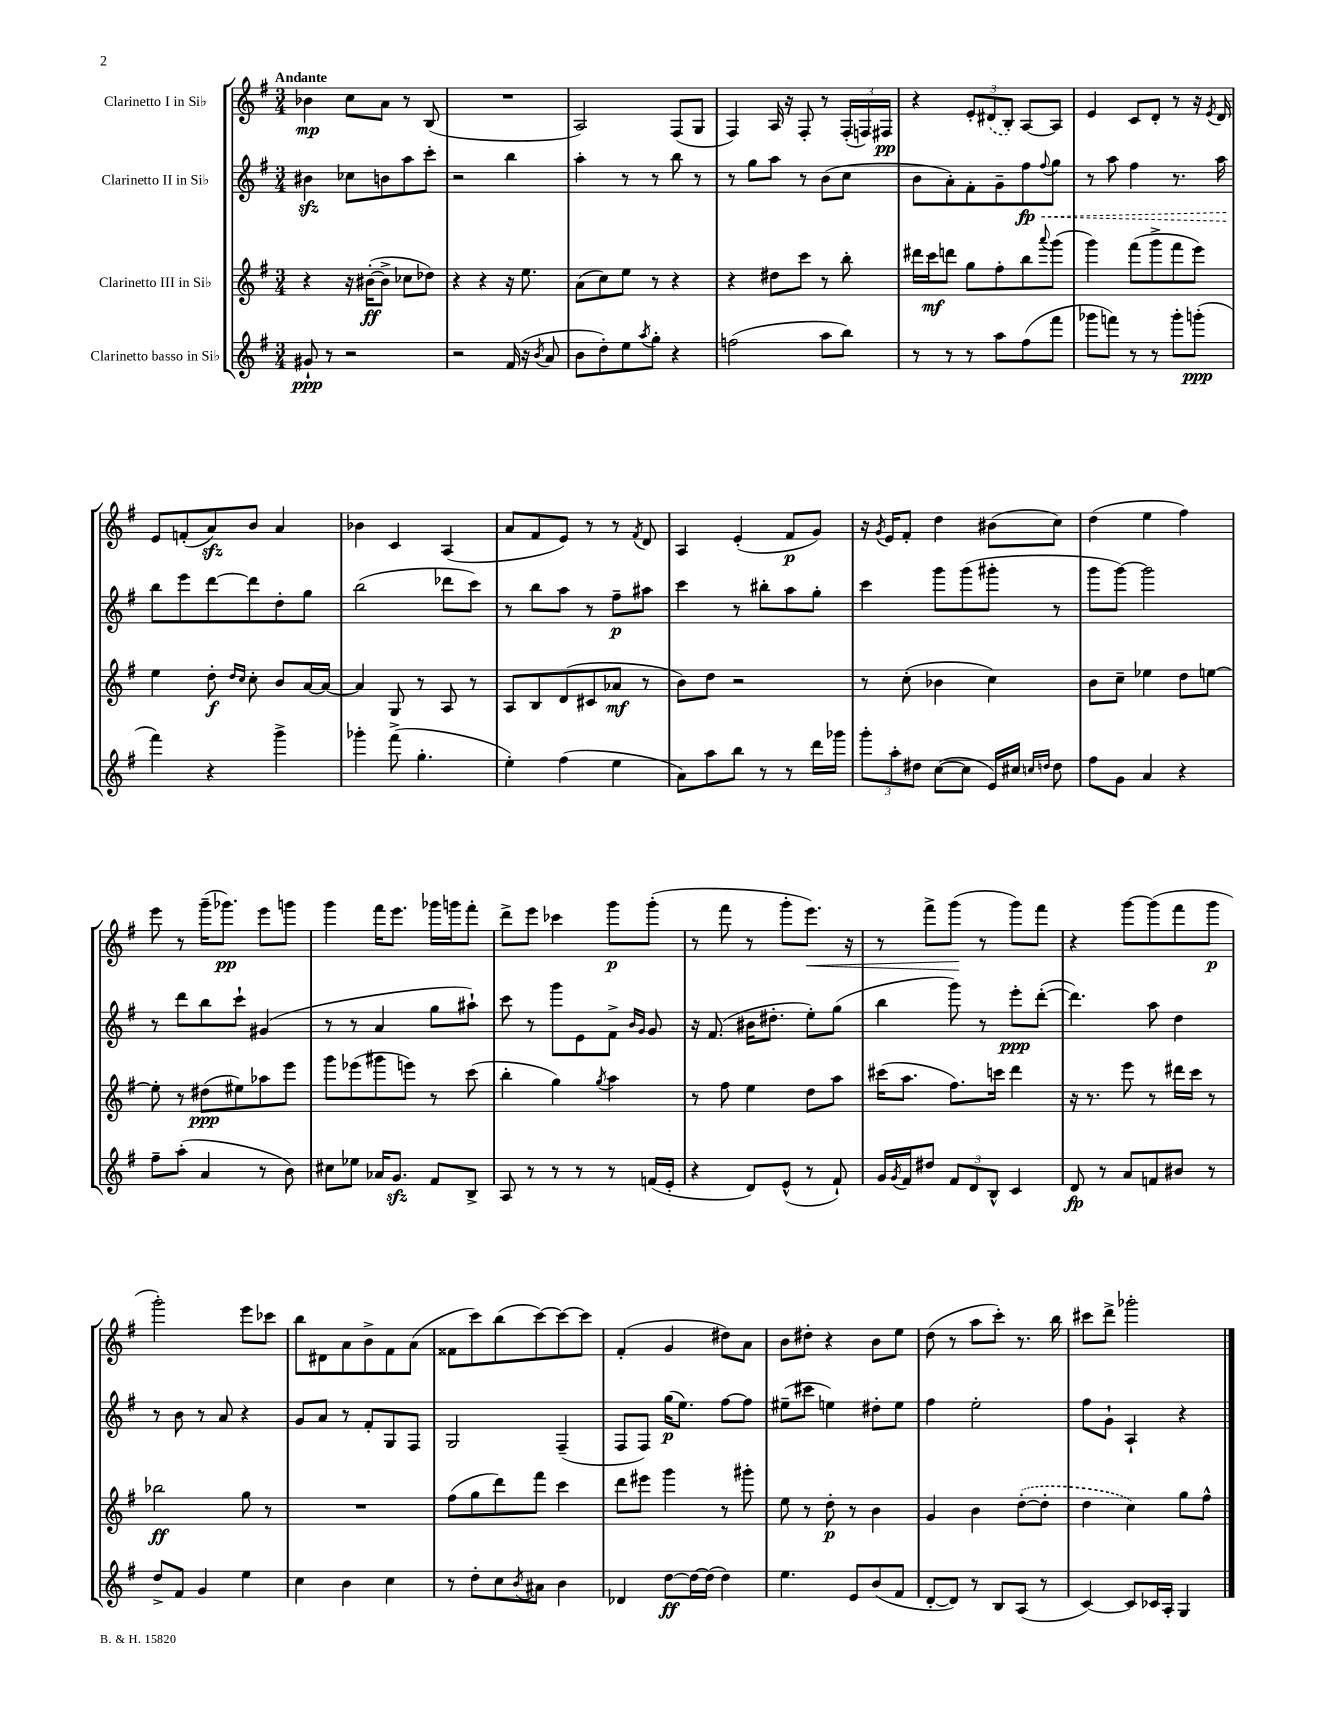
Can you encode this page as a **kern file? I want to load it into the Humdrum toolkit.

**kern	**dynam	**kern	**dynam	**kern	**dynam	**kern	**dynam
*part4	*part4	*part3	*part3	*part2	*part2	*part1	*part1
*staff4	*staff4	*staff3	*staff3	*staff2	*staff2	*staff1	*staff1
*I"Clarinetto basso in Si♭	*	*I"Clarinetto III in Si♭	*	*I"Clarinetto II in Si♭	*	*I"Clarinetto I in Si♭	*
*clefG2	*	*clefG2	*	*clefG2	*	*clefG2	*
*k[f#]	*	*k[f#]	*	*k[f#]	*	*k[f#]	*
*M3/4	*	*M3/4	*	*M3/4	*	*M3/4	*
=1	=1	=1	=1	=1	=1	=1	=1
!	!	!	!	!	!	!LO:TX:a:B:t=Andante	!
8g#X`/	ppp	4r	.	4b#Xzz\	.	4b-X\	mp
8r	.	.	.	.	.	.	.
2r	.	16r	.	8cc-X\L	.	8cc\L	.
.	.	([16b#X'\KL	ff	.	.	.	.
.	.	8b#^\J]	.	8bn\	.	8a\J	.
.	.	8cc-X\L	.	8aa\	.	8r	.
.	.	8dd-X\J)	.	8ccc'\J	.	(8B/	.
=2	=2	=2	=2	=2	=2	=2	=2
2r	.	4r	.	2r	.	2.r	.
.	.	4r	.	.	.	.	.
(16f#/	.	16r	.	4bb\	.	.	.
16r	.	8.ee\	.	.	.	.	.
8qb/	.	.	.	.	.	.	.
8a/	.	.	.	.	.	.	.
=3	=3	=3	=3	=3	=3	=3	=3
8b\L	.	(8a\L	.	4aa'\	.	2A/)	.
8dd'\)	.	8cc\)	.	.	.	.	.
8ee\	.	8ee\J	.	8r	.	.	.
8qaa/	.	.	.	.	.	.	.
8gg'\J	.	8r	.	8r	.	.	.
4r	.	4r	.	8bb\	.	(8F#/L	.
.	.	.	.	8r	.	8G/J	.
=4	=4	=4	=4	=4	=4	=4	=4
(2ffn\	.	4r	.	8r	.	4F#/)	.
.	.	.	.	8gg\L	.	.	.
.	.	8dd#X\L	.	8aa\J	.	16A/	.
.	.	.	.	.	.	16r	.
.	.	8ccc\J	.	8r	.	8F#'/	.
8aa\L	.	8r	.	(8b\L	.	8r	.
8bb\J)	.	8bb'\	.	8cc\J	.	(24F#'/LL	.
.	.	.	.	.	.	24Fn/)	.
.	.	.	.	.	.	24F#X/JJ	pp
=5	=5	=5	=5	=5	=5	=5	=5
8r	.	16ddd#X\LL	.	8b\L	.	4r	.
.	.	16ccc\J	mf	.	.	.	.
8r	.	8dddn\J	.	8a'\)	.	.	.
8r	.	8gg\L	.	8f#'\	.	12e'/L	.
.	.	.	.	.	.	(12d#X/	.
8aa\L	.	8ff#'\	.	8g~\	.	.	.
.	.	.	.	.	.	12B'/J)	.
!	!	!	!	!	!LO:HP:b	!	!
(8ff#\	.	8bb\	.	8ff#\	< fp	[8A/L	.
.	.	8qqaaa/	.	8qqff#/	.	.	.
8fff#\J	.	(8ggg\J	.	8gg\J	.	8A/J]	.
=6	=6	=6	=6	=6	=6	=6	=6
8ggg-X\L	.	4ggg\)	.	8r	.	4e/	.
8fffn\J)	.	.	.	8aa\	.	.	.
8r	.	(8fff#\L	.	4ff#\	.	8c/L	.
8r	.	8ggg^\	.	.	.	8d'/J	.
8ggg-'\L	.	8fff#\	.	8.r	.	8r	.
(8gggn'\J	ppp	8eee\J)	.	.	.	16r	.
.	.	.	.	.	.	8qe/	.
.	.	.	.	16aa\	.	16d/	.
.	.	.	.	.	[	.	.
!!LO:LB:g=z
=7	=7	=7	=7	=7	=7	=7	=7
4fff#\)	.	4ee\	.	8bb\L	.	8e/L	.
.	.	.	.	8eee\	.	(8fn'/	.
4r	.	8dd'\	f	[8ddd\	.	8azz/)	.
.	.	16qqdd/LL	.	.	.	.	.
.	.	16qqcc/JJ	.	.	.	.	.
.	.	8cc'\	.	8ddd\]	.	8b/J	.
4ggg^\	.	8b/L	.	8dd'\	.	4a/	.
.	.	[16a/L	.	8gg\J	.	.	.
.	.	16a/JJ_	.	.	.	.	.
=8	=8	=8	=8	=8	=8	=8	=8
4ggg-X'\	.	4a/]	.	(2bb\	.	4b-X\	.
(8fff#^\	.	8G/	.	.	.	4c/	.
4.gg'\	.	8r	.	.	.	.	.
.	.	8A/	.	8ddd-X\L	.	(4A/	.
.	.	8r	.	8ccc\J)	.	.	.
=9	=9	=9	=9	=9	=9	=9	=9
4ee'\)	.	8A/L	.	8r	.	8a/L	.
.	.	8B/	.	8bb\L	.	8f#/	.
(4ff#\	.	(8d/	.	8aa\J	.	8e/J)	.
.	.	8c#X/	.	8r	.	8r	.
4ee\	.	8a-X/J	mf	8ff#~\L	p	8r	.
.	.	.	.	.	.	8qf#/	.
.	.	8r	.	8aa#X\J	.	8d/	.
=10	=10	=10	=10	=10	=10	=10	=10
8a\L)	.	8b\L)	.	4ccc\	.	4A/	.
8aa\	.	8dd\J	.	.	.	.	.
8bb\J	.	2r	.	8r	.	(4e'/	.
8r	.	.	.	8bb#X'\L	.	.	.
8r	.	.	.	8aa\	.	8f#/L	p
16ddd\LL	.	.	.	8gg'\J	.	8g/J)	.
16ggg-X\JJ	.	.	.	.	.	.	.
=11	=11	=11	=11	=11	=11	=11	=11
12ggg'\L	.	8r	.	4ccc\	.	16r	.
.	.	.	.	.	.	8qg/	.
.	.	.	.	.	.	16e/KL	.
12aa'\	.	.	.	.	.	.	.
.	.	(8cc'\	.	.	.	8f#'/J	.
12dd#X\J	.	.	.	.	.	.	.
([8cc\L	.	4b-X\	.	8ggg\L	.	4dd\	.
8cc\J]	.	.	.	(8ggg\	.	.	.
16e/LL)	.	4cc\)	.	8ggg#X'\J	.	(8b#X\L	.
16cc#X/JJ	.	.	.	.	.	.	.
16qqccn/LL	.	.	.	.	.	.	.
16qqddn/JJ	.	.	.	.	.	.	.
8dd\	.	.	.	8r	.	8cc\J)	.
=12	=12	=12	=12	=12	=12	=12	=12
8ff#\L	.	8b\L	.	8ggg\L	.	(4dd\	.
8g\J	.	8cc~\J	.	[8ggg\J)	.	.	.
4a/	.	4ee-X\	.	2ggg\]	.	4ee\	.
4r	.	8dd\L	.	.	.	4ff#\)	.
.	.	[8een\J	.	.	.	.	.
!!LO:LB:g=z
=13	=13	=13	=13	=13	=13	=13	=13
8ff#~\L	.	8ee'\]	.	8r	.	8eee\	.
(8aa'\J	.	8r	.	8ddd\L	.	8r	.
4a/	.	(8dd#X\L	ppp	8bb\	.	(16ggg~\KL	.
.	.	.	.	.	.	8.ggg-X\J)	pp
.	.	8ee#X\)	.	8ccc`\J	.	.	.
8r	.	8aa-X\	.	(4g#X/	.	8eee\L	.
8b\)	.	8eee\J	.	.	.	8gggn\J	.
=14	=14	=14	=14	=14	=14	=14	=14
8cc#X\L	.	8ggg\L	.	8r	.	4ggg\	.
8ee-X\J	.	(8eee-X\	.	8r	.	.	.
16a-X/KL	.	8ggg#X\	.	4a/	.	16fff#\KL	.
8.gzz/J	.	.	.	.	.	8.eee\J	.
.	.	8eeen\J)	.	.	.	.	.
8f#/L	.	8r	.	8gg\L	.	16ggg-X\LL	.
.	.	.	.	.	.	16gggn\J	.
8B^/J	.	(8ccc\	.	8aa#X`\J)	.	8fff#'\J	.
=15	=15	=15	=15	=15	=15	=15	=15
8A/	.	4bb'\	.	8ccc\	.	8ddd^\L	.
8r	.	.	.	8r	.	8eee\J	.
8r	.	4gg\)	.	8ggg\L	.	4ccc-X\	.
8r	.	.	.	8e\	.	.	.
.	.	8qgg/	.	.	.	.	.
8r	.	4aa\	.	8f#^\J	.	8ggg\L	p
.	.	.	.	16qqb/LL	.	.	.
.	.	.	.	16qqg/JJ	.	.	.
(16fn/LL	.	.	.	8g/	.	(8ggg'\J	.
16e'/JJ	.	.	.	.	.	.	.
=16	=16	=16	=16	=16	=16	=16	=16
4r	.	8r	.	16r	.	8r	.
.	.	.	.	(8.f#/	.	.	.
.	.	8ff#\	.	.	.	8fff#\	.
8d/L)	.	4ee\	.	16b#X\KL	.	8r	.
.	.	.	.	8.dd#X'\J	.	.	.
(8e^^/J	.	.	.	.	.	8ggg'\L	.
!	!	!	!	!	!	!	!LO:HP:b
8r	.	8dd\L	.	8ee'\L)	.	8.eee\J)	<
8f#`/)	.	8aa\J	.	(8gg\J	.	.	.
.	.	.	.	.	.	16r	.
=17	=17	=17	=17	=17	=17	=17	=17
16g/LL	.	(16ccc#X\KL	.	4bb\	.	8r	.
8qg/	.	.	.	.	.	.	.
16f#/J	.	8.aa\J	.	.	.	.	.
8dd#X/J	.	.	.	.	.	8fff#^\L	.
12f#/L	.	8.ff#\L)	.	8ggg\)	.	(8ggg\J	.
12d/	.	.	.	.	.	.	.
.	.	.	.	8r	.	8r	[
12B^^/J	.	.	.	.	.	.	.
.	.	16cccn\Jk	.	.	.	.	.
4c/	.	4ddd\	.	8eee'\L	ppp	8ggg\L)	.
.	.	.	.	([8ddd'\J	.	8fff#\J	.
=18	=18	=18	=18	=18	=18	=18	=18
8d/	fp	16r	.	4.ddd\])	.	4r	.
.	.	8.r	.	.	.	.	.
8r	.	.	.	.	.	.	.
8a/L	.	8eee\	.	.	.	[8ggg\L	.
8fn/	.	8r	.	8aa\	.	(8ggg\]	.
8b#X/J	.	16ddd#X\LL	.	4dd\	.	8fff#\	.
.	.	16ccc\JJ	.	.	.	.	.
8r	.	8r	.	.	.	8ggg\J	p
!!LO:LB:g=z
=19	=19	=19	=19	=19	=19	=19	=19
8dd^/L	.	2bb-X\	ff	8r	.	2ggg'\)	.
8f#/J	.	.	.	8b\	.	.	.
4g/	.	.	.	8r	.	.	.
.	.	.	.	8a/	.	.	.
4ee\	.	8gg\	.	4r	.	8eee\L	.
.	.	8r	.	.	.	8ccc-X\J	.
=20	=20	=20	=20	=20	=20	=20	=20
4cc\	.	2.r	.	8g/L	.	8bb\L	.
.	.	.	.	8a/J	.	8d#X\	.
4b\	.	.	.	8r	.	8a\	.
.	.	.	.	8f#'/L	.	8b^\	.
4cc\	.	.	.	8G/	.	8f#\	.
.	.	.	.	8F#/J	.	(8a\J	.
=21	=21	=21	=21	=21	=21	=21	=21
8r	.	(8ff#\L	.	2G/	.	8f##X\L	.
8dd'\L	.	8gg\	.	.	.	8ccc\)	.
8cc\	.	8ddd\)	.	.	.	(8bb\	.
8qb/	.	.	.	.	.	.	.
8a#X\J	.	8fff#\J	.	.	.	[8ccc\)	.
4b\	.	4ccc\	.	(4F#~/	.	8ccc\_	.
.	.	.	.	.	.	8ccc\J]	.
=22	=22	=22	=22	=22	=22	=22	=22
4d-X/	.	8ddd\L	.	8F#/L	.	(4f#'/	.
.	.	8eee#X\J	.	8F#/J)	.	.	.
[8dd\L	ff	4ggg\	.	(16gg\KL	p	4g/	.
.	.	.	.	8.ee\J)	.	.	.
16dd\L_	.	.	.	.	.	.	.
(16dd\JJ]	.	.	.	.	.	.	.
4dd\)	.	8r	.	[8ff#\L	.	8dd#X\L)	.
.	.	8ggg#X'\	.	8ff#\J]	.	8a\J	.
=23	=23	=23	=23	=23	=23	=23	=23
4.ee\	.	8ee\	.	(8ee#X~\L	.	8b\L	.
.	.	8r	.	8ccc#X\J	.	8dd#X'\J	.
.	.	8dd'\	p	4een\)	.	4r	.
8e/L	.	8r	.	.	.	.	.
(8b/	.	4b\	.	8dd#X'\L	.	8b\L	.
8f#/J	.	.	.	8ee\J	.	8ee\J	.
=24	=24	=24	=24	=24	=24	=24	=24
[8d'/L	.	4g/	.	4ff#\	.	(8dd\	.
8d/J])	.	.	.	.	.	8r	.
8r	.	4b\	.	2ee'\	.	8aa\L	.
8B/L	.	.	.	.	.	8ccc'\J)	.
(8A/J	.	([8dd'\L	.	.	.	8.r	.
8r	.	8dd'\J]	.	.	.	.	.
.	.	.	.	.	.	16bb\	.
=25	=25	=25	=25	=25	=25	=25	=25
[4c/)	.	4dd\	.	8ff#\L	.	8ccc#X\L	.
.	.	.	.	8g`\J	.	8ddd^\J	.
8c/L]	.	4cc\)	.	4A`/	.	2ggg-X'\	.
16c-X/L	.	.	.	.	.	.	.
16A'/JJ	.	.	.	.	.	.	.
4G/	.	8gg\L	.	4r	.	.	.
.	.	8ff#^^\J	.	.	.	.	.
==	==	==	==	==	==	==	==
*-	*-	*-	*-	*-	*-	*-	*-
